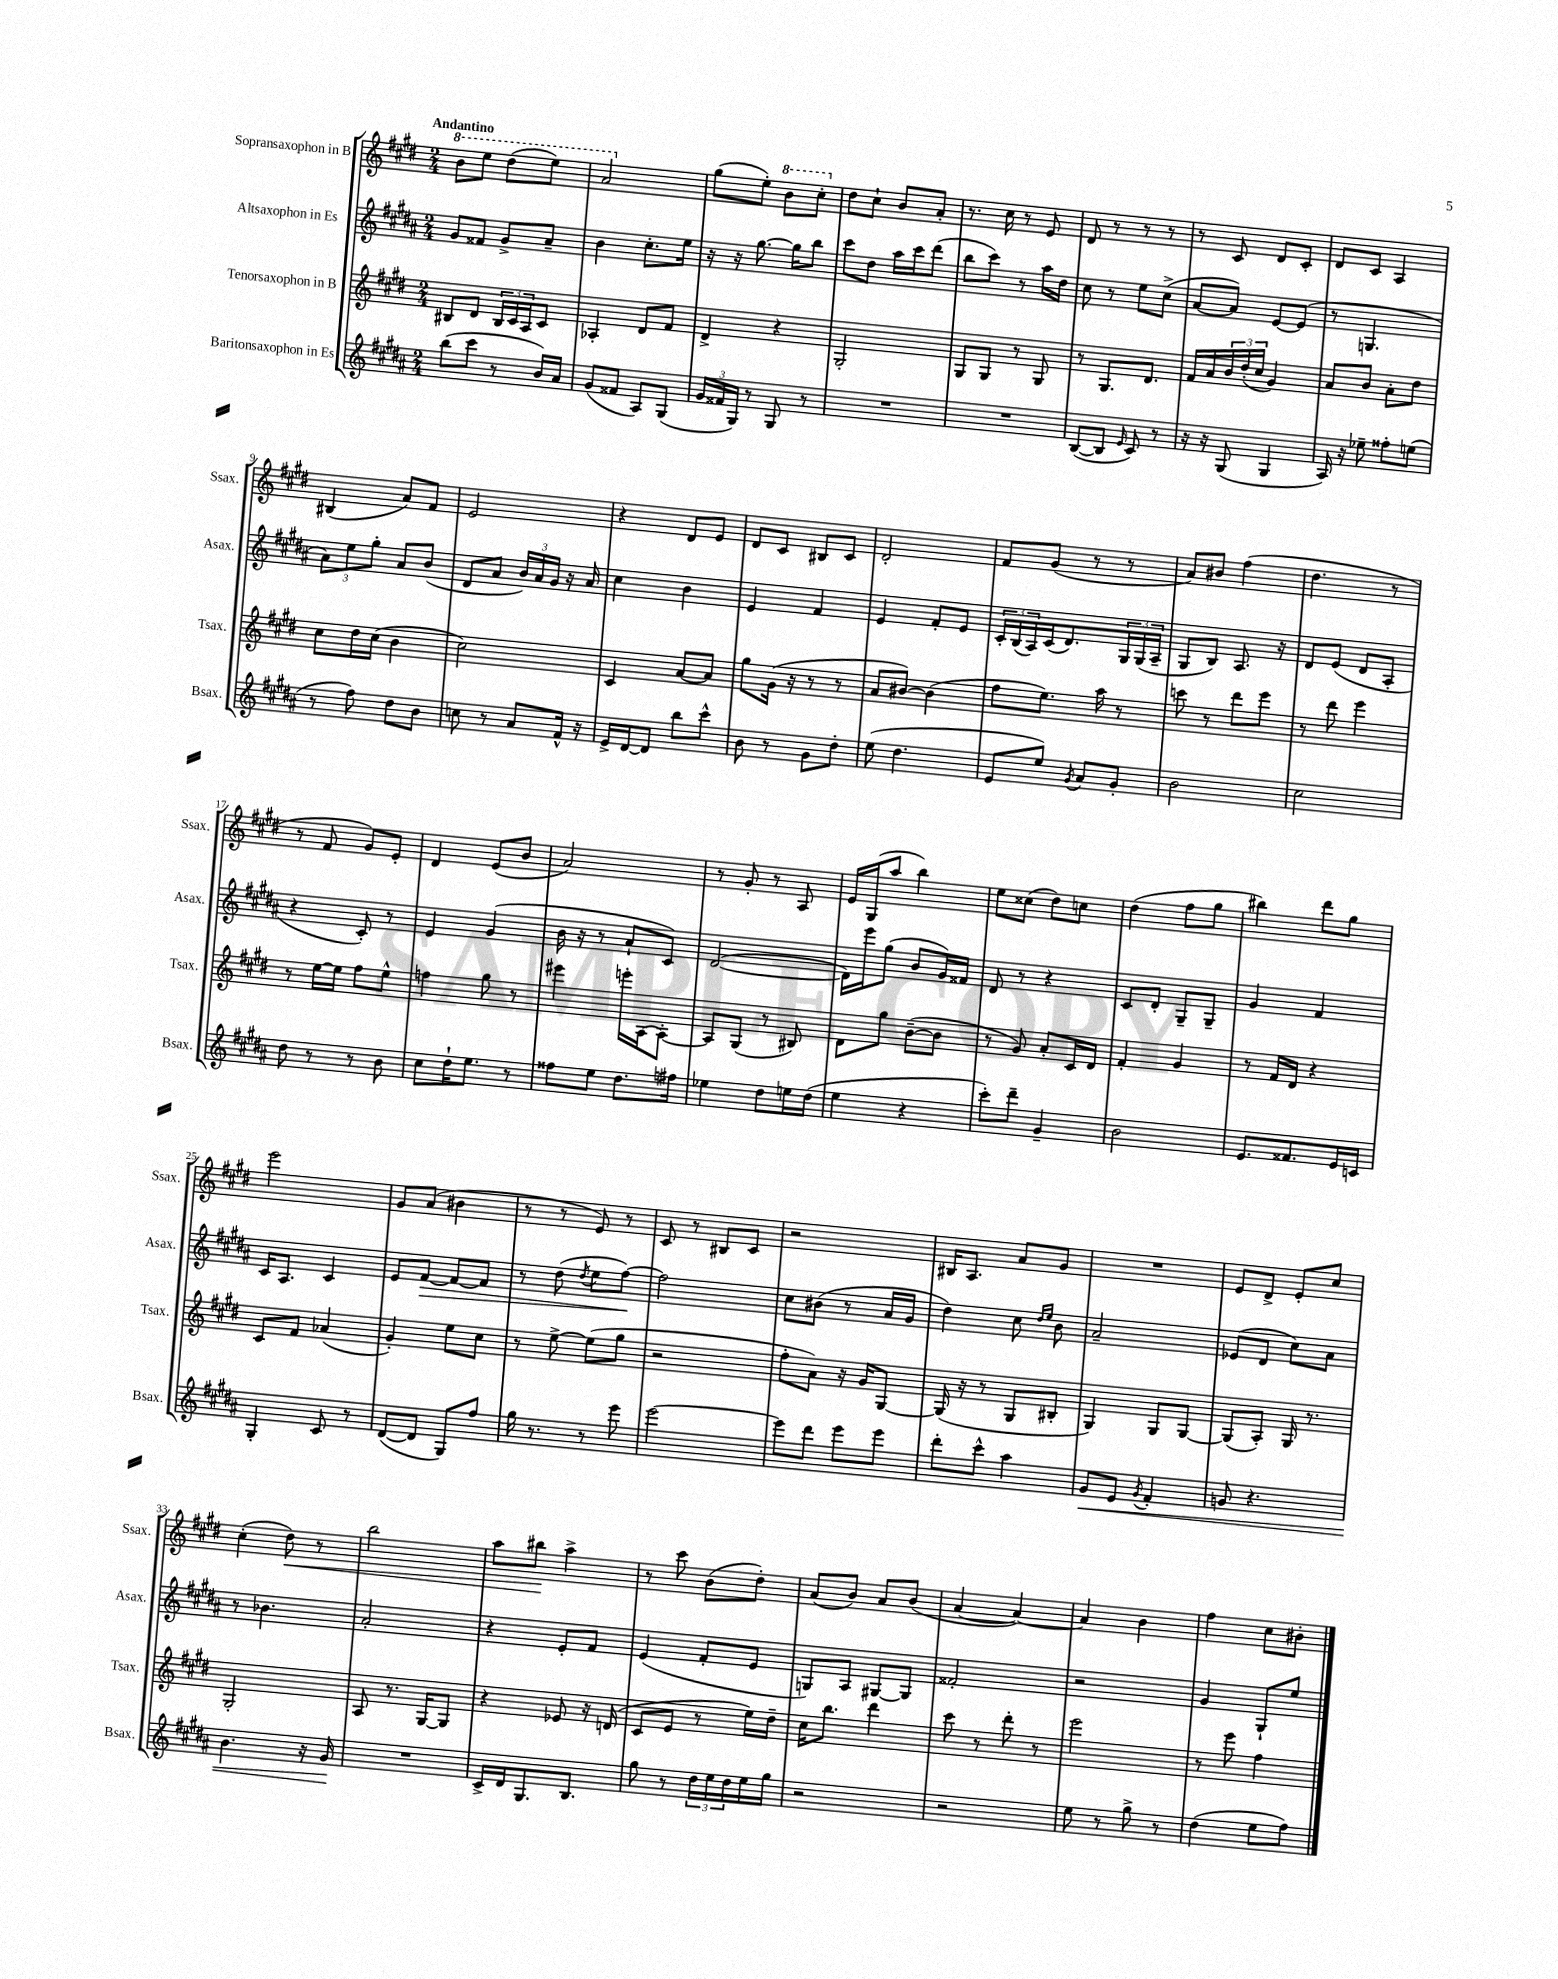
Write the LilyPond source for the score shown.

<<
\new StaffGroup <<
\new Staff = "s0" \with { instrumentName = "Sopransaxophon in B" shortInstrumentName = "Ssax." } {
    \clef treble \key e \major \numericTimeSignature \time 2/4 \tempo "Andantino"
    \ottava #1 b''8 e'''8 dis'''8( e'''8) |
    a''2 \ottava #0 |
    gis''8( e''8-.) \ottava #1 b''8 cis'''8-. \ottava #0 |
    dis''8 cis''8-! b'8 a'8-. |
    r8. cis''16 r8 e'8 |
    dis'8 r8 r8 r8 |
    r8 cis'8 dis'8 cis'8-. |
    dis'8 cis'8 a4 |
    bis4( a'8) fis'8 |
    e'2 |
    r4 dis'8 e'8 |
    dis'8 cis'8 bis8 cis'8 |
    dis'2-. |
    fis'8 gis'8( r8 r8 |
    a'8) bis'8 fis''4( |
    dis''4. r8 |
    r8 fis'8 gis'8) e'8-. |
    dis'4 e'8( b'8 |
    a'2) |
    r8 gis'8-. r8 a8 |
    e'16 gis16( a''8 b''4) |
    e''8 cisis''8( dis''8) c''8 |
    dis''4( fis''8 gis''8 |
    bis''4) dis'''8 gis''8 |
    e'''2 |
    gis'8 a'8( bis'4 |
    r8 r8 e'8) r8 |
    cis'8 r8 bis8 cis'8 |
    r2 |
    bis16 a8. a'8 gis'8 |
    R2 |
    e'8 dis'8-> e'8-. cis''8 |
    cis''4-.( dis''8\<) r8 |
    b''2 |
    a''8 bis''8\! a''4-> |
    r8 cis'''8 b'8( dis''8-.) |
    a'8( b'8) a'8 b'8( |
    a'4~ a'4~) |
    a'4 b'4 |
    fis''4 cis''8 bis'8-. \bar "|." |
}
\new Staff = "s1" \with { instrumentName = "Altsaxophon in Es" shortInstrumentName = "Asax." } {
    \clef treble \key b \major \numericTimeSignature \time 2/4
    gis'8 fisis'8 gis'8-> ais'8-- |
    b'4 cis''8.-. e''16 |
    r16 r16 gis''8.~ gis''16 b''8 |
    cis'''8 dis''8 ais''16 cis'''16 dis'''8( |
    b''8 cis'''8) r8 ais''16 dis''16 |
    cis''8 r8 e''8 cis''8->( |
    ais'8~ ais'8) e'8~ e'8( |
    r8 g4. |
    \tuplet 3/2 { ais'8) e''8 gis''8-. } ais'8 b'8( |
    dis'8 ais'8 \tuplet 3/2 { b'16) ais'16 gis'16 } r16 ais'16 |
    cis''4 b'4 |
    e'4 fis'4 |
    e'4 fis'8-. e'8 |
    \tuplet 3/2 { cis'16-. b16( ais16) } cis'16( dis'8.) \tuplet 3/2 { gis16 gis16( ais16-- } |
    gis8 b8) ais8. r16 |
    dis'8 e'8( dis'8 ais8-. |
    r4 cis'8-.) r8 |
    e'4 gis'4( |
    b'16 r16 r8 ais'8-! cis'8) |
    dis'2~( |
    dis'16) e'''16 gis''8( b'8 gis'16) fisis'16 |
    dis'8 r8 r4 |
    cis'8 dis'8-. gis8-- gis8-- |
    gis'4 fis'4 |
    cis'16 ais8. cis'4 |
    e'8 fis'8~\> fis'8~ fis'8 |
    r8 dis''8( \acciaccatura { dis''8 } e''8 fis''8~\!) |
    fis''2 |
    cis''8 bis'8( r8 ais'16 gis'16 |
    dis''4) cis''8 \grace { dis''16 e''16 } b'8 |
    ais'2-- |
    ees'8( dis'8 cis''8) ais'8 |
    r8 bes'4. |
    ais'2-. |
    r4 e'8-. fis'8 |
    e'4( fis'8-. e'8 |
    g8) ais8 gis8~ gis8 |
    fisis'2-. |
    r2 |
    gis'4 gis8-! e''8 \bar "|." |
}
\new Staff = "s2" \with { instrumentName = "Tenorsaxophon in B" shortInstrumentName = "Tsax." } {
    \clef treble \key e \major \numericTimeSignature \time 2/4
    bis8 dis'8 \tuplet 3/2 { bis16 cis'16 a16 } cis'8 |
    aes4-. dis'8 fis'8 |
    dis'4-> r4 |
    gis2-. |
    gis8 gis8 r8 gis8 |
    r8 gis8. dis'8. |
    fis'16 a'16 \tuplet 3/2 { b'16 dis''16-.( cis''16 } gis'4) |
    a'8 b'8 a'8-. dis''8 |
    cis''8 dis''16 cis''16( b'4 |
    cis''2) |
    cis'4 a'8~ a'8 |
    gis''8 gis'16( r16 r8 r8 |
    a'8 bis'8~) bis'4( |
    fis''8 e''8.) a''16 r8 |
    c'''8 r8 dis'''8 e'''8 |
    r8 dis'''8 e'''4 |
    r8 e''16~ e''16 fis''8 e''8-^ |
    f''4 gis''8 r8 |
    eis'''4 e'''16-. a16~ a8~-. |
    a8 gis8( r8 bis8) |
    dis'8 gis''8 b'8~--( b'8 |
    r8 gis'8) a'8-. cis'16 dis'16 |
    fis'4-. gis'4 |
    r8 fis'16 dis'16 r4 |
    cis'8 fis'8 aes'4( |
    gis'4-.) e''8 cis''8 |
    r8 e''8~-> e''8( gis''8 |
    r2 |
    fis''8-. a'8) r16 gis'16 gis8~ |
    gis16( r16 r8 gis8 bis8-. |
    gis4) gis8 gis8~ |
    gis8( a8-.) gis16 r8. |
    gis2-. |
    a8 r8. gis16~ gis8 |
    r4 ees'8 r16 d'16( |
    cis'8 e'8 r8 e''16) dis''16-- |
    cis''16 b''8. dis'''4 |
    cis'''8 r8 dis'''8-. r8 |
    e'''2 |
    r8 e'''8 fis''4 \bar "|." |
}
\new Staff = "s3" \with { instrumentName = "Baritonsaxophon in Es" shortInstrumentName = "Bsax." } {
    \clef treble \key b \major \numericTimeSignature \time 2/4
    b''8( cis'''8 r8 b'16) ais'16 |
    gis'8( fisis'8 ais8) gis8( |
    \tuplet 3/2 { gis'16 fisis'16 gis16) } r8 gis8 r8 |
    R2 |
    R2 |
    b8~( b8 \grace { e'16 } cis'8) r8 |
    r16 r16 gis8( gis4 |
    ais16) r16 ees''8-- fisis''8-. e''8( |
    r8 fis''8) dis''8 b'8 |
    c''8 r8 ais'8 fis'16-^ r16 |
    e'16-> dis'16~ dis'8 b''8 cis'''8-^ |
    b'8 r8 gis'8 dis''8-. |
    e''8( dis''4. |
    e'8 e''8) \acciaccatura { gis'8 } ais'8 gis'8-. |
    b'2 |
    cis''2 |
    dis''8 r8 r8 b'8 |
    cis''8 dis''16-! e''8. r8 |
    fisis''8 e''8 dis''8. fis''16 |
    ees''4 dis''8 e''16 dis''16( |
    e''4 r4 |
    cis'''8-.) dis'''8-- gis'4-- |
    b'2 |
    e'8. fisis'8. e'16 c'16 |
    gis4-. cis'8 r8 |
    dis'8~( dis'8 gis8) fis''8 |
    gis''16 r8. r8 e'''8 |
    e'''2~ |
    e'''8 dis'''8 e'''8 e'''8 |
    dis'''8-. cis'''8-^ ais''4 |
    gis'8\< e'8 \acciaccatura { gis'8 } fis'4-. |
    g'8 r4. |
    b'4. r16 gis'16\! |
    R2 |
    cis'16-> dis'16 gis8. b8. |
    gis''8 r8 \tuplet 3/2 { dis''16 e''16 dis''16 } e''16 gis''16 |
    r2 |
    r2 |
    e''8 r8 gis''8-> r8 |
    dis''4( e''8 fis''8) \bar "|." |
}
>>
>>
